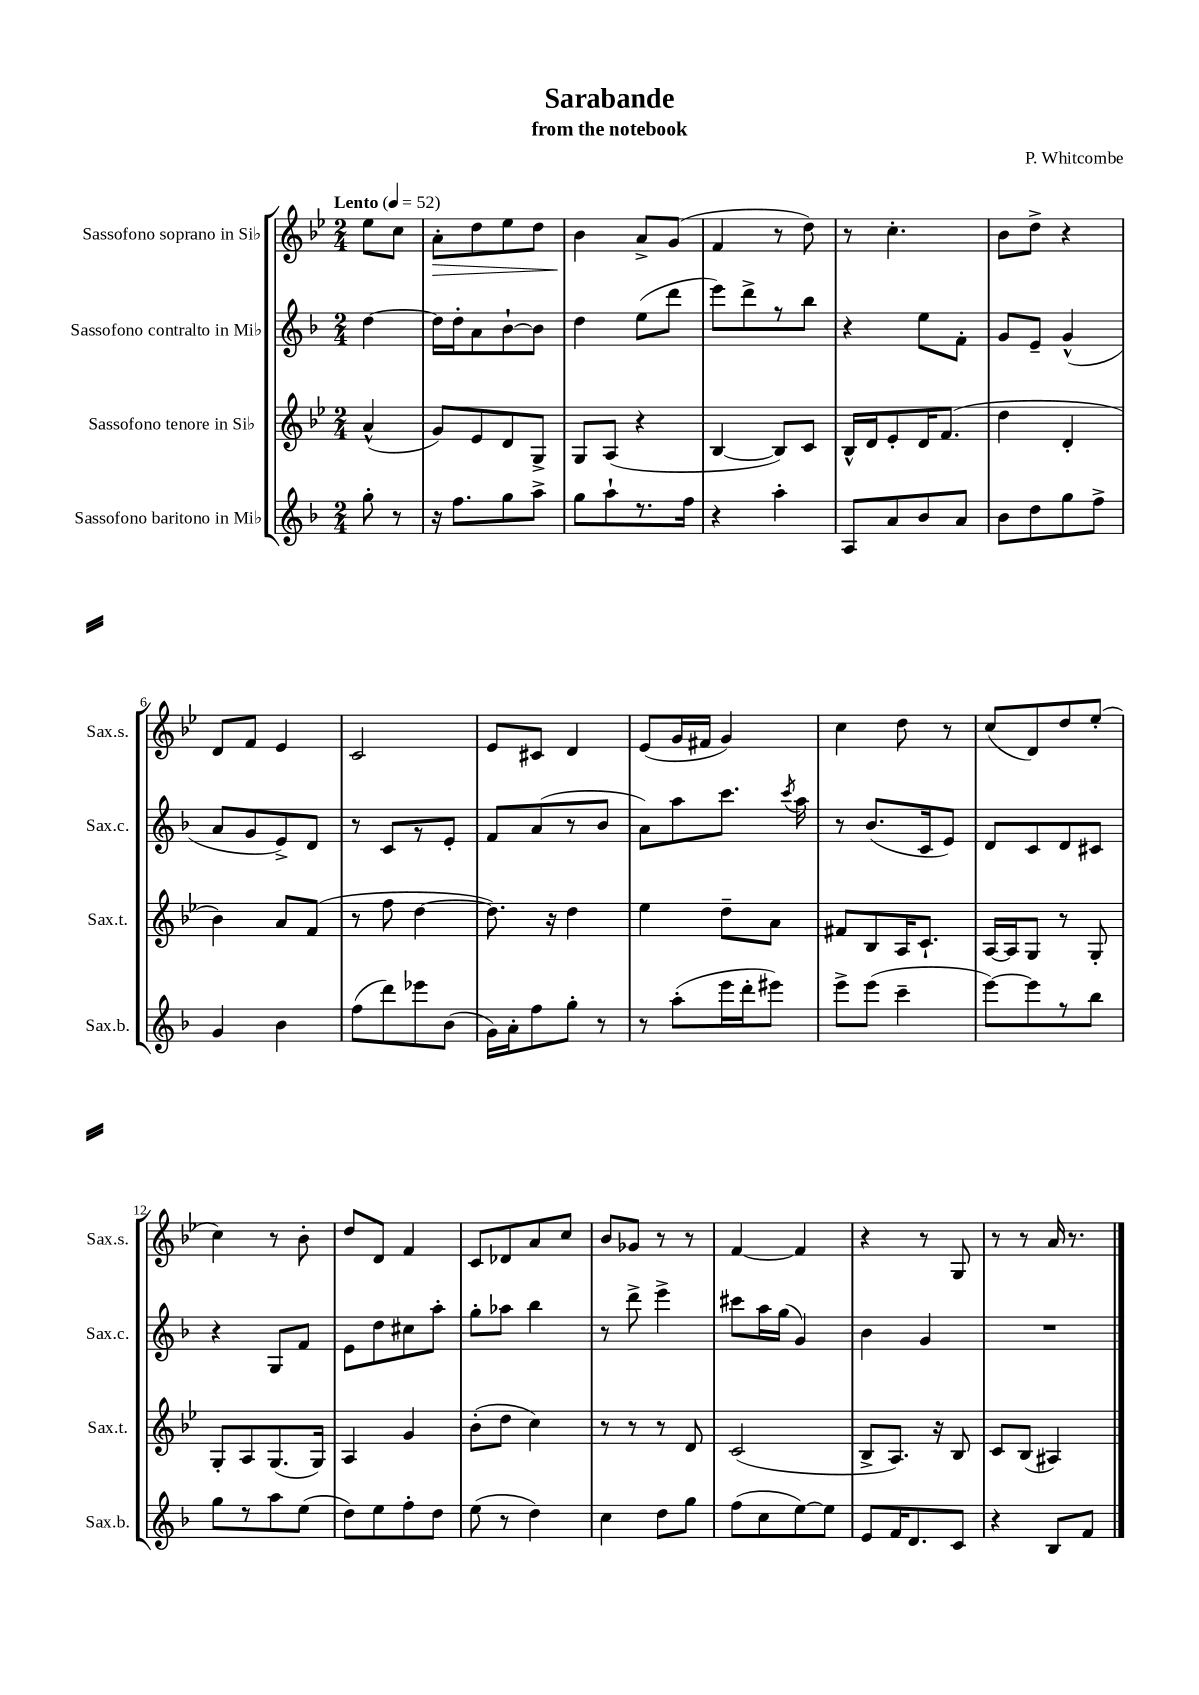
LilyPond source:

\header { title = "Sarabande" composer = "P. Whitcombe" subtitle = "from the notebook" }
<<
\new StaffGroup <<
\new Staff = "s0" \with { instrumentName = "Sassofono soprano in Sib" shortInstrumentName = "Sax.s." } {
    \clef treble \key bes \major \numericTimeSignature \time 2/4 \partial 4 \tempo "Lento" 4 = 52
    \autoBeamOff ees''8[ c''8] |
    a'8[-.\> d''8 ees''8 d''8] |
    bes'4\! a'8[-> g'8]( |
    f'4 r8 d''8) |
    r8 c''4.-. |
    bes'8[ d''8]-> r4 |
    d'8[ f'8] ees'4 |
    c'2 |
    ees'8[ cis'8] d'4 |
    ees'8[( g'16 fis'16] g'4) |
    c''4 d''8 r8 |
    c''8[( d'8) d''8 ees''8]-.( |
    c''4) r8 bes'8-. |
    d''8[ d'8] f'4 |
    c'8[ des'8 a'8 c''8] |
    bes'8[ ges'8] r8 r8 |
    f'4~ f'4 |
    r4 r8 g8 |
    r8 r8 a'16 r8. \bar "|." |
}
\new Staff = "s1" \with { instrumentName = "Sassofono contralto in Mib" shortInstrumentName = "Sax.c." } {
    \clef treble \key f \major \numericTimeSignature \time 2/4 \partial 4
    \autoBeamOff d''4~ |
    d''16[ d''16-. a'8 bes'8~-! bes'8] |
    d''4 e''8[( d'''8] |
    e'''8[) d'''8-> r8 bes''8] |
    r4 e''8[ f'8]-. |
    g'8[ e'8]-- g'4-^( |
    a'8[ g'8 e'8->) d'8] |
    r8 c'8[ r8 e'8]-. |
    f'8[ a'8( r8 bes'8] |
    a'8[) a''8 c'''8.] \acciaccatura { c'''8 } a''16 |
    r8 bes'8.[( c'16 e'8]) |
    d'8[ c'8 d'8 cis'8] |
    r4 g8[ f'8] |
    e'8[ d''8 cis''8 a''8]-. |
    g''8[-. aes''8] bes''4 |
    r8 d'''8-> e'''4-> |
    cis'''8[ a''16 g''16]( g'4) |
    bes'4 g'4 |
    R2 \bar "|." |
}
\new Staff = "s2" \with { instrumentName = "Sassofono tenore in Sib" shortInstrumentName = "Sax.t." } {
    \clef treble \key bes \major \numericTimeSignature \time 2/4 \partial 4
    \autoBeamOff a'4-^( |
    g'8[) ees'8 d'8 g8]-> |
    g8[ a8]( r4 |
    bes4~ bes8[) c'8] |
    bes16[-^ d'16 ees'8-. d'16 f'8.]( |
    d''4 d'4-. |
    bes'4) a'8[ f'8]( |
    r8 f''8 d''4~ |
    d''8.) r16 d''4 |
    ees''4 d''8[-- a'8] |
    fis'8[ bes8 a16 c'8.]-! |
    a16[~ a16 g8] r8 g8-. |
    g8[-. a8 g8.( g16]) |
    a4 g'4 |
    bes'8[-.( d''8] c''4) |
    r8 r8 r8 d'8 |
    c'2( |
    bes8[-> a8.]) r16 bes8 |
    c'8[ bes8]( ais4) \bar "|." |
}
\new Staff = "s3" \with { instrumentName = "Sassofono baritono in Mib" shortInstrumentName = "Sax.b." } {
    \clef treble \key f \major \numericTimeSignature \time 2/4 \partial 4
    \autoBeamOff g''8-. r8 |
    r16 f''8.[ g''8 a''8]-> |
    g''8[ a''8-! r8. f''16] |
    r4 a''4-. |
    a8[ a'8 bes'8 a'8] |
    bes'8[ d''8 g''8 f''8]-> |
    g'4 bes'4 |
    f''8[( d'''8) ees'''8 bes'8]( |
    g'16[) a'16-. f''8 g''8]-. r8 |
    r8 a''8[-.( e'''16 d'''16-. eis'''8]) |
    e'''8[-> e'''8]( c'''4-- |
    e'''8[~) e'''8 r8 bes''8] |
    g''8[ r8 a''8 e''8]( |
    d''8[) e''8 f''8-. d''8] |
    e''8( r8 d''4) |
    c''4 d''8[ g''8] |
    f''8[( c''8 e''8~) e''8] |
    e'8[ f'16 d'8. c'8] |
    r4 bes8[ f'8] \bar "|." |
}
>>
>>
